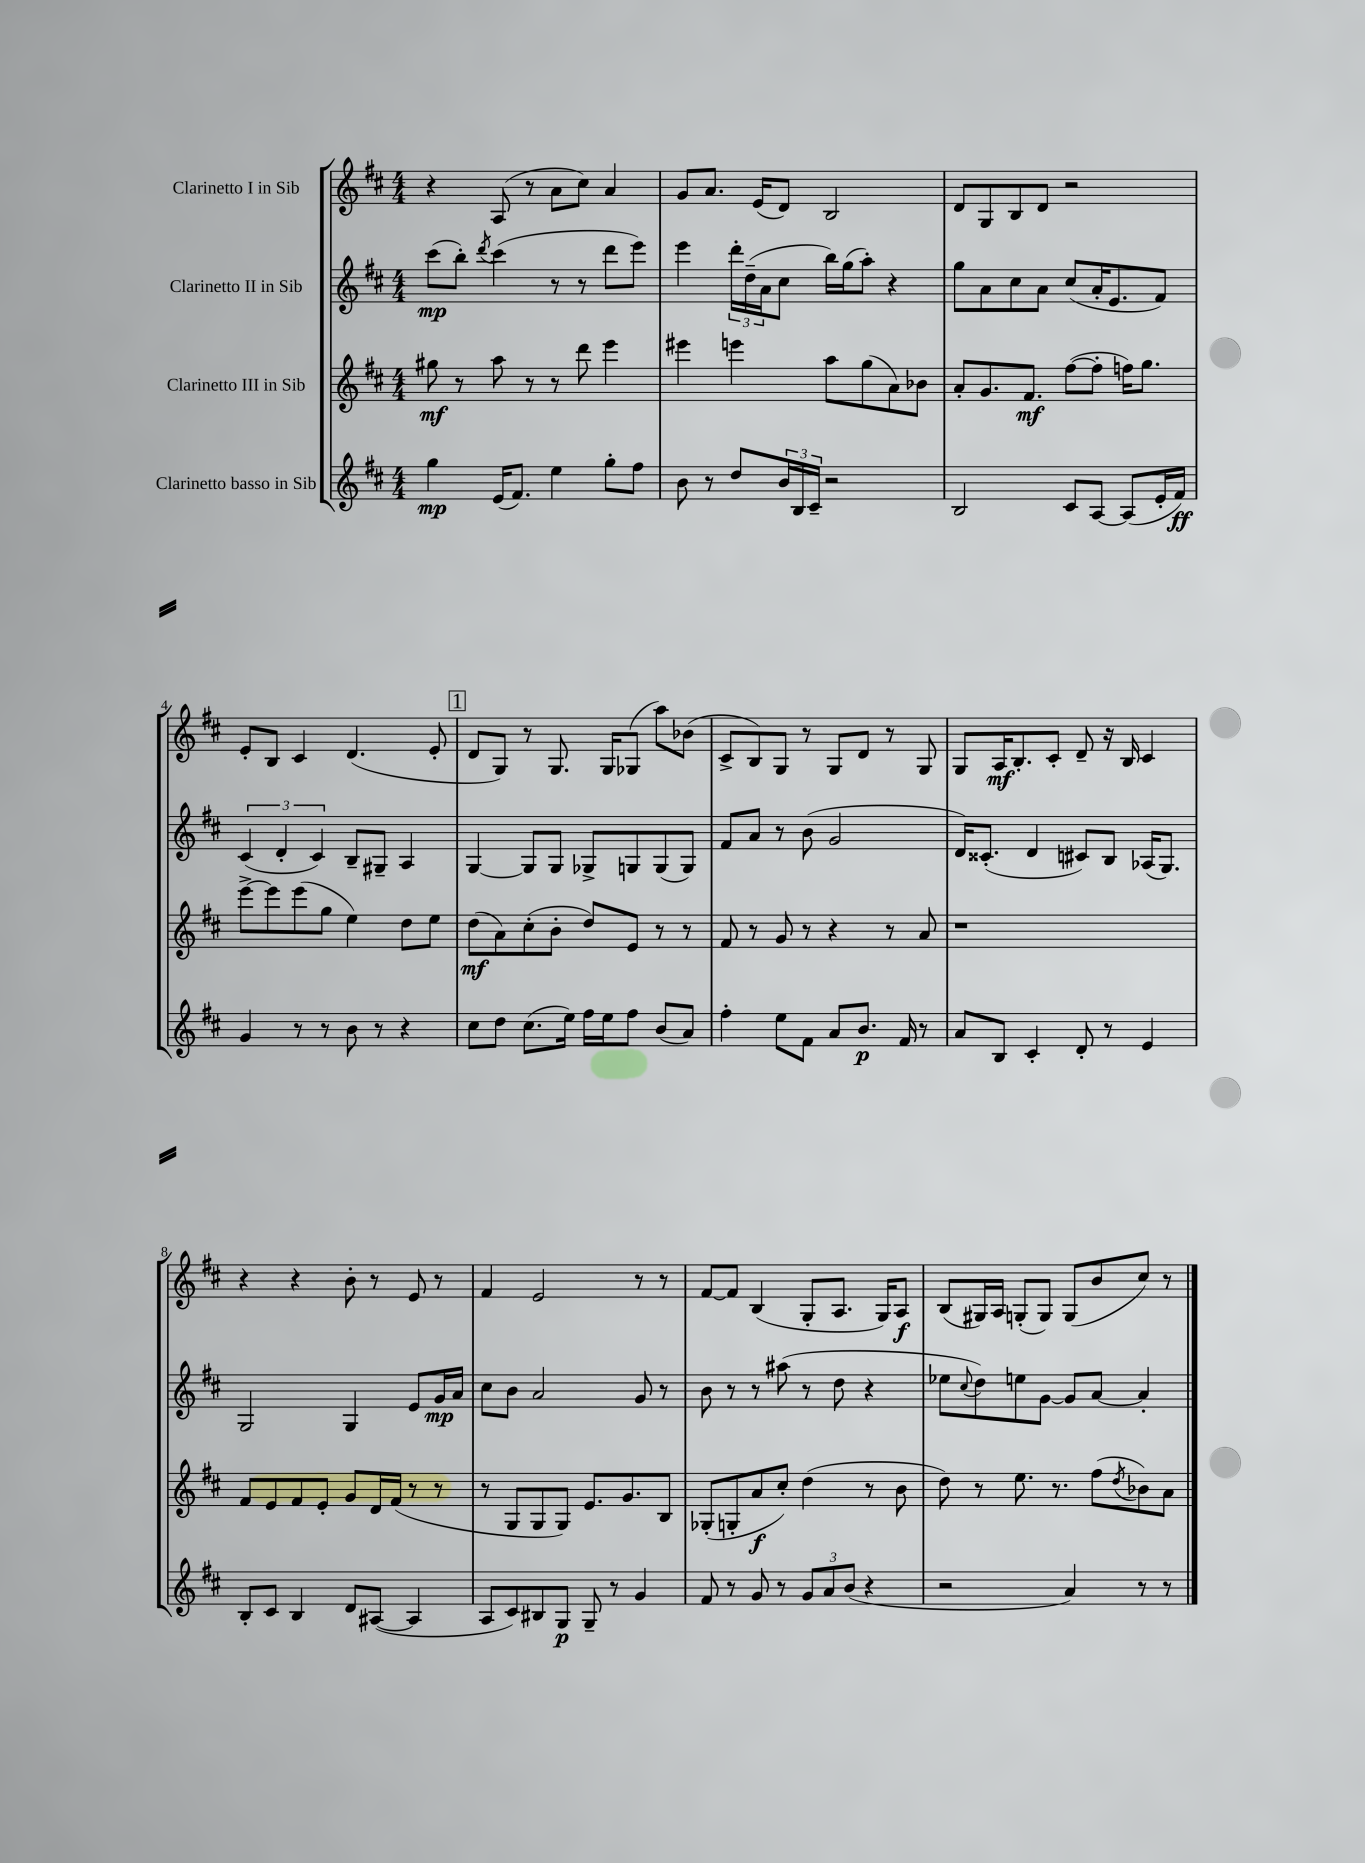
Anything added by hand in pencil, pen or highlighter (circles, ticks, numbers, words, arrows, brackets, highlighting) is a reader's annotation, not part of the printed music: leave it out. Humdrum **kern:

**kern	**kern	**kern	**kern
*staff4	*staff3	*staff2	*staff1
*clefG2	*clefG2	*clefG2	*clefG2
*k[f#c#]	*k[f#c#]	*k[f#c#]	*k[f#c#]
*M4/4	*M4/4	*M4/4	*M4/4
4gg	8gg#	(8ccc#	4r
.	8r	8bb')	.
.	.	8qddd	.
(16e	8aa	(4ccc#	(8A
8.f#)	.	.	.
.	8r	.	8r
4ee	8r	8r	8a
.	8ddd	8r	8cc#)
8gg'	4eee	8ddd	4a
8ff#	.	8eee)	.
=	=	=	=
8b	4eee#	4eee	8g
8r	.	.	8.a
8dd	4eee	24ddd'	.
.	.	(24dd~	.
.	.	.	(16e
.	.	24a	.
24b	.	8cc#	8d)
24B	.	.	.
24c#~	.	.	.
2r	8aa	16bb)	2B
.	.	(16gg	.
.	(8gg	8aa')	.
.	8a)	4r	.
.	8b-	.	.
=	=	=	=
2B	8a'	8gg	8d
.	8.g	8a	8G
.	.	8cc#	8B
.	8.f#	.	.
.	.	8a	8d
8c#	([8ff#	(8cc#	2r
[8A	8ff#']	16a'	.
.	.	8.e	.
(8A]	16ff)	.	.
.	8.gg	.	.
16e'	.	8f#)	.
16f#)	.	.	.
=	=	=	=
4g	[8eee^	(6c#	8e'
.	8eee]	.	8B
.	.	6d'	.
8r	(8eee	.	4c#
.	.	6c#)	.
8r	8gg	.	.
8b	4ee)	8B~	(4.d
8r	.	8G#~	.
4r	8dd	4A	.
.	8ee	.	8e'
=	=	=	=
8cc#	(8dd	[4G	8d
8dd	8a)	.	8G)
(8.cc#	(8cc#'	8G]	8r
.	8b'	8G	8.G
16ee)	.	.	.
16ff#	8dd)	8G-^	.
16ee	.	.	16G
8ff#	8e	8G	(8G-
(8b	8r	(8G	8aa)
8a)	8r	8G)	(8b-
=	=	=	=
4ff#'	8f#	8f#	8c#^
.	8r	8a	8B)
8ee	8g	8r	8G
8f#	8r	(8b	8r
8a	4r	2g	8G
8.b	.	.	8d
.	8r	.	8r
16f#	.	.	.
8r	8a	.	8G
=	=	=	=
8a	1r	16d)	8G
.	.	(8.c##'	.
8B	.	.	16A
.	.	.	8.B'
4c#'	.	4d	.
.	.	.	8c#'
8d'	.	8c#)	8d~
8r	.	8B	16r
.	.	.	16B
4e	.	(16A-	4c#
.	.	8.G)	.
=	=	=	=
8B'	8f#	2G	4r
8c#	8e	.	.
4B	8f#	.	4r
.	8e'	.	.
8d	8g	4G	8b'
([8A#	16d	.	8r
.	(16f#	.	.
4A#]	8r	8e	8e
.	8r	16g	8r
.	.	16a	.
=	=	=	=
8A	8r	8cc#	4f#
8c#)	8G	8b	.
8B#	8G	2a	2e
8G	8G)	.	.
8G~	8.e	.	.
8r	.	.	.
.	8.g	.	.
4g	.	8g	8r
.	8B	8r	8r
=	=	=	=
8f#	(8G-'	8b	[8f#
8r	8G'	8r	8f#]
8g	8a	8r	(4B
8r	8cc#')	(8aa#	.
12g	(4dd	8r	8G'
12a	.	.	.
.	.	8dd	8.A
(12b	.	.	.
4r	8r	4r	.
.	.	.	16G)
.	8b	.	8A
=	=	=	=
2r	8dd)	8ee-	(8B
.	.	8qqcc#	.
.	8r	8dd)	16G#)
.	.	.	16A
.	8.ee	8ee	(8G'
.	.	[8g	8G)
.	8.r	.	.
4a)	.	8g]	(8G
.	(8ff#	[8a	8b
.	8qdd	.	.
8r	8b-)	4a']	8cc#)
8r	8a	.	8r
==	==	==	==
*-	*-	*-	*-
